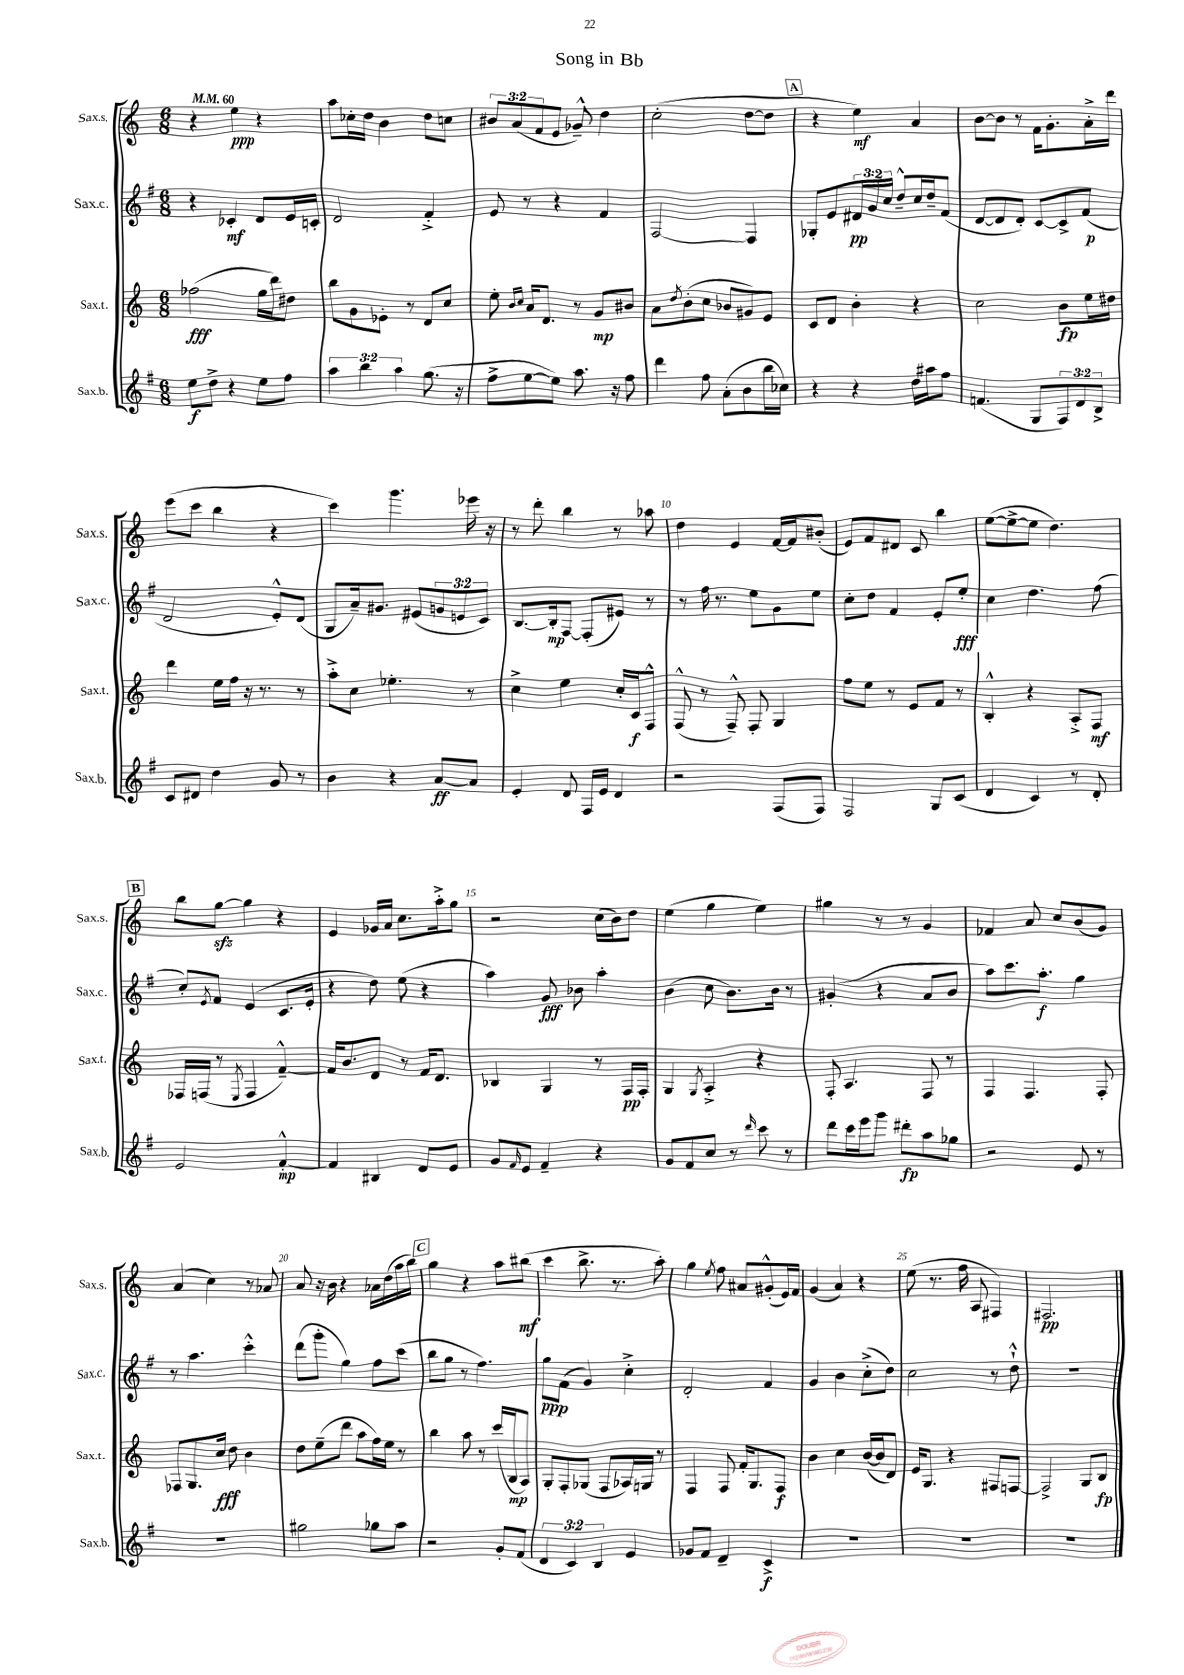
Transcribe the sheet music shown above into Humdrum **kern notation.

**kern	**kern	**kern	**kern
*staff4	*staff3	*staff2	*staff1
*clefG2	*clefG2	*clefG2	*clefG2
*k[f#]	*k[]	*k[f#]	*k[]
*M6/8	*M6/8	*M6/8	*M6/8
*MM60	*MM60	*MM60	*MM60
8ee\L	(2ff-\	4r	4r
8dd^\J	.	.	.
4r	.	4c-'/	4ee\
8ee\L	16gg\LL	8d/L	4r
.	16ddd\J)	.	.
8ff#\J	8dd#\J	16e/L	.
.	.	16c'/JJ	.
=	=	=	=
6aa\	8bb\L	2d/	8aa\L
.	8g\	.	16cc-'\L
6bb\	.	.	.
.	.	.	16dd\JJ
.	8e-'\J	.	4b\
6aa\	.	.	.
.	8r	.	.
(8.gg\	8d/L	4f#'^/	8dd\L
.	8cc/J	.	8cc\J
16r	.	.	.
=	=	=	=
8ff#^\L	8ee'\	8e/	12b#/L
.	.	.	(12a/
.	16qqb/LL	.	.
.	16qqcc/JJ	.	.
[8ee\	16a/LK	8r	.
.	.	.	12f/
.	8.d/J	.	.
8ee\]J)	.	4r	8e/J
8.aa\	8r	.	8g-~^^/)
.	8g/L	4f#/	4dd\
16r	.	.	.
8ff#\	8b#/J	.	.
=	=	=	=
4ddd\	8a\L	[2F#/	(2cc'\
.	8qdd/	.	.
.	(8b'\	.	.
8ff#\	8cc\J	.	.
(8a'\L	8b-/L	.	.
8b\	8g#/)	4F#/]	[8dd\L
16bb\L	8e/J	.	8dd\]J
16cc-\JJ)	.	.	.
=	=	=	=
4r	8c/L	8G-'/L	4r
.	8d/J	8e/	.
4r	4b'\	24d#/L	4ee\)
.	.	24g/	.
.	.	24cc/JJ	.
.	.	8dd~^^/L	.
16dd\LL	4r	16cc/L	4a/
16aa#\J	.	16dd~/J	.
8ff#\J	.	(8f#/J	.
=	=	=	=
(4.f/	2cc\	[8d/L	[8b\L
.	.	8d/]	8b\]J
.	.	8d'/J)	8r
8G/L	.	[8c/L	16f\LK
.	.	.	8.g'\
12F#/)	8b\L	8c^/]	.
12d/	.	.	.
.	16ee\L	(8f#/J	16a'^\L
12B^/J	.	.	.
.	16dd#\JJ	.	16ddd\JJ
=	=	=	=
8c/L	4ddd\	2d/	(8eee\L
8d#/J	.	.	8ccc\J
4dd\	16ee\LL	.	4bb\
.	16ff\JJ	.	.
.	16r	.	.
.	8.r	.	.
8g/	.	8e'^^/L)	4r
8r	8r	(8d/J	.
=	=	=	=
4b\	8aa'^\L	8G/L	4ccc\)
.	8cc\J	16a~/k)	.
.	.	8.g#/J	.
4r	4.ee-'\	.	4.ggg\
.	.	(8e#/L	.
[8a/L	.	12g/	.
.	.	12e/	.
8a/]J	8r	.	16eee-\
.	.	12c/J)	.
.	.	.	16r
=	=	=	=
4e'/	4cc^\	[8.B/L	8r
.	.	.	8ddd'\
.	.	16B'/]k	.
8d/	4ee\	[8F#/J	4bb\
16F#/LL	.	(8F#'/]L	.
16e/JJ	.	.	.
4d/	16cc'/LL	8e#/J)	8r
.	16c/J	.	.
.	8F^^/J	8r	8aa-\
=	=	=	=
2r	(8F^^/	8r	4dd\
.	8r	16ff#\	.
.	.	8.r	.
.	8F~^^/)	.	4e/
.	8F'/	8ee\L	.
(8F#/L	4G/	8g\	[16f/LL
.	.	.	16f/]J
8F#/J)	.	8ee\J	(8b#'/J
=	=	=	=
2F#/	8ff\L	8cc'\L	8e/L)
.	8ee\J	8dd\J	8f/
.	8r	4f#/	8d#/J
.	8e/L	.	8c/
8G/L	8f/J	8e'/L	4bb\
(8c/J	8r	8ee'/J	.
=	=	=	=
4d/	4B'^^/	4cc\	([8ee\L
.	.	.	8ee^\_
4c/)	4r	4.dd\	8ee\]J
.	.	.	4.dd\)
8r	8A'^/L	.	.
8d'/	8F/J	(8ff#\	.
=	=	=	=
2e/	16F-/LL	8cc'/L)	8bb\L
.	(16F/JJ	.	.
.	.	8qe/	.
.	8r	8f#/J	[8gg\J
.	8qE/	.	.
.	4F/	(4e/	4gg\]
[4f#'^^/	[4f~^^/)	8.c/L	4r
.	.	16e'/Jk	.
=	=	=	=
4f#/]	16f/]LK	4r	4e/
.	8.b/	.	.
4B#/	8d/J	8dd\)	16g-/LL
.	.	.	16a/JJ
.	8r	(8ee\	8.cc\L
8d/L	16f/LK	4r	.
.	8.d/J	.	16aa'^\k
8e/J	.	.	8gg\J
=	=	=	=
8g/L	4B-/	4aa\)	2r
16qqf#/	.	.	.
8e/J	.	.	.
4f#~/	4G/	8g/	.
.	.	8b-\	.
4r	8r	4aa'\	(16cc\LL
.	.	.	16b\J)
.	16F/LL	.	8dd\J
.	16F'/JJ	.	.
=	=	=	=
8g/L	4G/	(4b\	(4ee\
8f#/	.	.	.
.	8qG/	.	.
8cc/J	4A'^/	8cc\	4gg\
8r	.	8.b\L)	.
16qqddd/	.	.	.
8ccc\	4r	.	4ee\)
.	.	16b\Jk	.
8r	.	8r	.
=	=	=	=
8ddd\L	8F'/	(4g#'/	4gg#\
16ccc\L	4.A/	.	.
16eee\J	.	.	.
8ggg\J	.	4r	8r
8ddd#'\L	.	.	8r
8aa\	8F/	8a/L	4g/
8gg-\J	8r	8b/J	.
=	=	=	=
2r	4F/	8aa\L)	4f-/
.	.	8.ccc\	.
.	4.F/	.	8a/
.	.	8.aa'\J	.
.	.	.	8cc/L
8e/	.	4gg\	(8b/
8r	8F'/	.	8g/J)
=	=	=	=
2.r	8F-/L	8r	(4a/
.	8.G/	4.aa\	.
.	.	.	4cc\)
.	16cc/Jk	.	.
.	8dd\	.	.
.	4b\	4ccc'^^\	8r
.	.	.	8a-/
=	=	=	=
2gg#\	8dd\L	(8ddd\L	8a/
.	(8ee~\	8ggg'\J	16r
.	.	.	16b\
.	8ddd\J	4gg\)	4r
.	8aa\L	.	.
8gg-\L	16ff\L)	8ff#\L	16a-\LL
.	16ee\JJ	.	(16dd\
8aa\J	8r	(8ccc\J	16aa\
.	.	.	16bb\JJ)
=	=	=	=
2r	4bb\	8bb\L	4gg\
.	.	8gg\J	.
.	8aa\	8r	4r
.	8r	4.ff#\)	.
8g'/L	(16ccc/LL	.	8aa\L
.	16B/J	.	.
(8f#/J	8A/J)	.	(8bb#\J
=	=	=	=
6d/	8G'/L	8gg\L	4ccc\
.	8F'/	(8f#\J	.
6c/)	.	.	.
.	(8G-/J	4g/)	8.bb^\
6B/	.	.	.
.	8F/L	.	.
.	.	.	8.r
4e/	16A-/L)	4cc'^\	.
.	16G/JJ	.	.
.	8r	.	8aa'\)
=	=	=	=
8g-/L	4F/	2d'/	4gg\
8f#/J	.	.	.
.	.	.	8qee/
4d~/	8F/	.	8ff\
.	16f'/LK	.	8a#/L
.	8.G/	.	.
4c^/	.	4f#/	(8g#'^^/
.	8F/J	.	16e/L)
.	.	.	16f/JJ
=	=	=	=
2.r	4b\	4g/	(4g/
.	4cc\	4b\	4a/)
.	([16b/LL	(8cc'^\L	4r
.	16b/]J	.	.
.	8d/J)	8dd\J)	.
=	=	=	=
2.r	16e/LK	2cc\	(8ee\
.	8.G/J	.	.
.	.	.	8.r
.	4r	.	.
.	.	.	16ff\
.	.	.	8A/
.	8F#/L	8r	4F#/)
.	[8F/J	8dd`^^\	.
=	=	=	=
2.r	2F^/]	2.r	2.F#/
.	8G/L	.	.
.	8B/J	.	.
==	==	==	==
*-	*-	*-	*-
